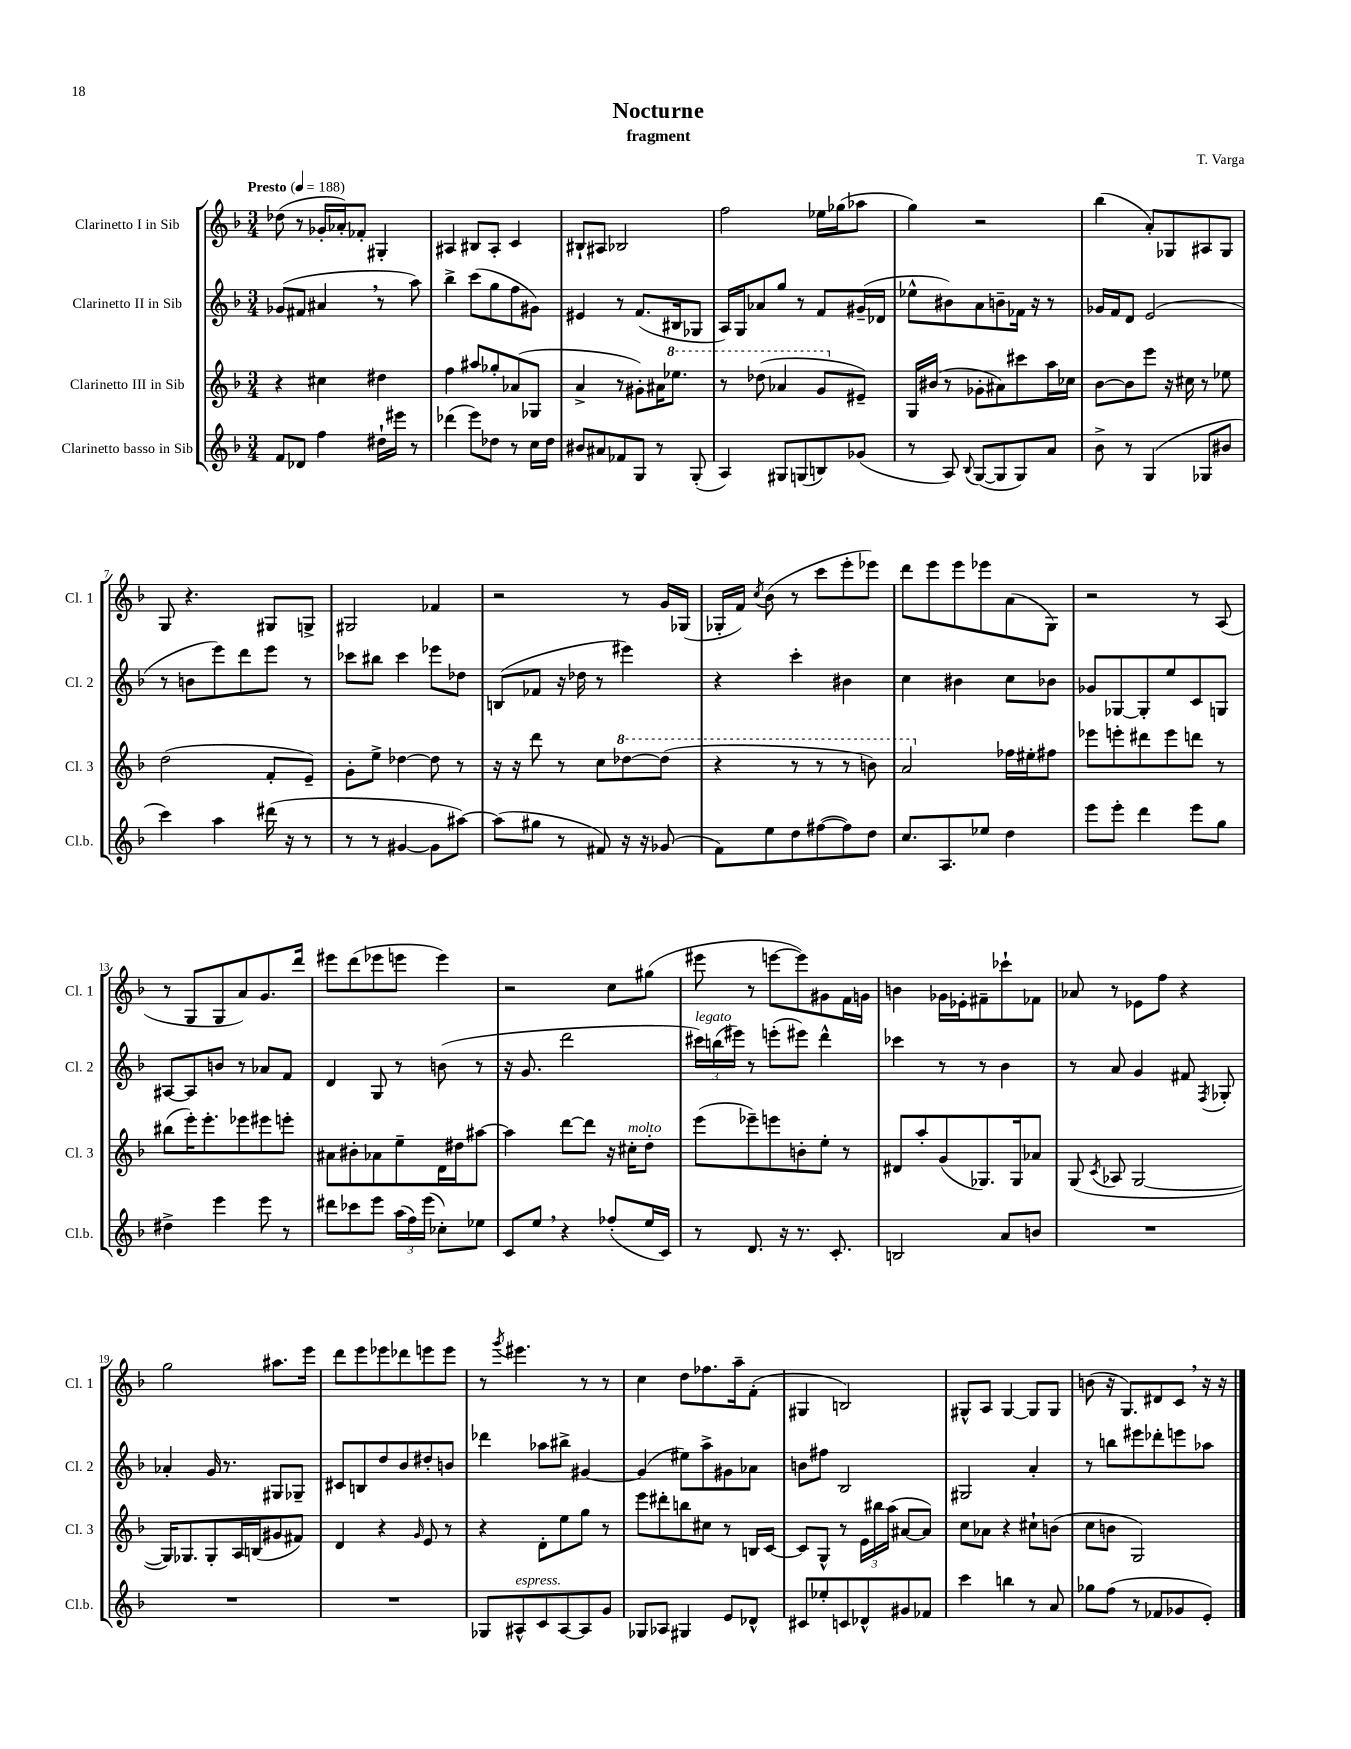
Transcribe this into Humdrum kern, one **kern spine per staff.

**kern	**kern	**kern	**kern
*part4	*part3	*part2	*part1
*staff4	*staff3	*staff2	*staff1
*I"Clarinetto basso in Sib	*I"Clarinetto III in Sib	*I"Clarinetto II in Sib	*I"Clarinetto I in Sib
*I'Cl.b.	*I'Cl. 3	*I'Cl. 2	*I'Cl. 1
*clefG2	*clefG2	*clefG2	*clefG2
*k[b-]	*k[b-]	*k[b-]	*k[b-]
*M3/4	*M3/4	*M3/4	*M3/4
*MM188	*MM188	*MM188	*MM188
=1	=1	=1	=1
!	!	!	!LO:TX:a:B:t=Presto
8f/L	4r	(8g-X/L	(8dd-X\
8d-X/J	.	8f#X/J	8r
4ff\	4cc#X\	4a#X,/	16g-X'/LL
.	.	.	16a-X'/J)
.	.	.	8f-X'/J
16dd#X`\LL	4dd#X\	8r	4G#X'/
16eee#X\JJ	.	.	.
8r	.	8aa\)	.
=2	=2	=2	=2
(4ddd-X\	4ff\	4bb-^\	4A#X/
8eee\L)	8aa#X/L	(8ccc\L	8B#X/L
8dd-X\J	8gg-X'/	8gg\	8A#'/J
8r	(8a-X/	8ff\	4c/
16cc\LL	8G-X/J	8g#X\J)	.
16dd-\JJ	.	.	.
=3	=3	=3	=3
8b#X/L	4a^/	4e#X/	8B#X`/L
8a#X/	.	.	8A#X/J
8f-X/	8r	8r	2B-X/
8G/J	8g#X'\L)	(8.f/L	.
8r	16a#X\K	.	.
*	*8va	*	*
.	8.eee-X\J	16B#X/k	.
(8G'/	.	8G-X/J	.
=4	=4	=4	=4
4A/)	8r	16A/LL)	2ff\
.	.	16G/J	.
.	(8ddd-X\	8a-X/	.
8G#X/L	4aa-X/	8gg/J	.
(8Gn/	.	8r	.
8Bn/)	8gg/L	8f/L	16ee-X\LL
.	.	.	(16gg-X\J
*	*X8va	*	*
(8g-X/J	8e#X~/J)	(16g#X~/L	8aa-X\J
.	.	16d-X/JJ	.
=5	=5	=5	=5
8r	16G/LL	8ee-X^^\L	4gg\)
.	(16b#X/JJ	.	.
8A/)	8r	8b#X\)	.
8qqB-/	.	.	.
([8G/L	8g-X'\L	8a\	2r
8G/]	8a#X\)	8bn~\	.
8G/)	8ccc#X\	16f-X\Jk	.
.	.	16r	.
8a/J	16aa\L	8r	.
.	16cc-X\JJ	.	.
=6	=6	=6	=6
8b-^\	[8b-\L	16g-X/LL	(4bb-\
.	.	16f/J	.
8r	8b-\]	8d/J	.
(4G/	8eee\J	(2e/	8a'/L)
.	16r	.	8G-X/
.	16cc#X\	.	.
8G-X/L	8r	.	8A#X/
8b#X/J	8ee-X\	.	8G-/J
!!LO:LB:g=z
=7	=7	=7	=7
4ccc\)	(2dd\	8r	8G/
.	.	8bn\L	4.r
4aa\	.	8eee\)	.
.	.	8ddd\	.
(16ddd#X\	8f'/L	8eee\J	8G#X/L
16r	.	.	.
8r	8e~/J)	8r	8Gn^/J
=8	=8	=8	=8
8r	8g'\L	8ccc-X\L	2G#X/
8r	8ee^\J	8bb#X\J	.
[4g#X/	[4dd-X\	4ccc-\	.
8g#\L]	8dd-\]	8eee-X\L	4f-X/
[8aa#X\J)	8r	8dd-X\J	.
=9	=9	=9	=9
(8aa#\L]	16r	(8Bn/L	2r
.	16r	.	.
8gg#X\J	8ddd\	8f-X/J	.
8r	8r	16r	.
.	.	16dd-X\	.
8f#X/)	8cc\L	8r	.
*	*8va	*	*
16r	[8ddd-X\	4eee#X\)	8r
16r	.	.	.
(8g-X/	(8ddd-\J]	.	16g/LL
.	.	.	(16G-X/JJ
=10	=10	=10	=10
8f\L)	4r	4r	16G-X'/LL
.	.	.	16f/JJ)
.	.	.	8qcc/
8ee\	.	.	(8b-\
8dd\	8r	4ccc'\	8r
([8ff#X\	8r	.	8ccc\L
8ff#\])	8r	4b#X\	8eee'\
8dd\J	8bbn\)	.	8eee-X\J)
=11	=11	=11	=11
8.cc/L	2aa/	4cc\	8ddd\L
.	.	.	8eee\
8.A/	.	.	.
.	.	4b#X\	8eee\
8ee-X/J	.	.	8eee-X\
*	*X8va	*	*
4dd\	16ff-X\LL	8cc\L	(8a\
.	16ee#X'\J	.	.
.	8ff#X\J	8b-X\J	8G\J)
=12	=12	=12	=12
8eee\L	8eee-X\L	8g-X/L	2r
8eee'\J	8eeen'\	[8G-X/	.
4ddd\	8ddd#X\	8G-'/]	.
.	8eee\	8ee/	.
8eee\L	8dddn\J	8c/	8r
8gg\J	8r	8Gn/J	(8A/
!!LO:LB:g=z
=13	=13	=13	=13
4dd#X^\	(8bb#X\L	[8A#X/L	8r
.	16eee'\K)	8A#/]	8G/L
.	8.eee'\	.	.
4eee\	.	8bn/J	8G/
.	8eee-X\	8r	8a/)
8eee\	8eee#X\	8a-X/L	8.g/
8r	8eeen'\J	8f/J	.
.	.	.	16ddd/Jk
=14	=14	=14	=14
8ddd#X\L	8a#X\L	4d/	8eee#X\L
8ccc-X\	8b#X'\	.	(8ddd\
8eee\J	8a-X\	8G/	8eee-X\
(24aa\LL	8ee~\	8r	8eeen\J
24ff\)	.	.	.
(24eee\JJ	.	.	.
8cc-X'\L)	16d\L	(8bn\	4eee\)
.	16dd#X\J	.	.
8ee-X\J	[8aa#X\J	8r	.
=15	=15	=15	=15
8c/L	4aa#\]	16r	2r
.	.	8.g/	.
8ee,/J	.	.	.
4r	[8ddd\L	2ddd\	.
.	8ddd\J]	.	.
(8ff-X'/L	16r	.	8cc\L
!	!LO:TX:a:i:t=molto	!	!
.	16cc#X'\KL	.	.
16ee/L	8dd'\J	.	(8gg#X\J
16c/JJ)	.	.	.
=16	=16	=16	=16
!	!	!LO:TX:a:i:t=legato	!
8r	(8eee\L	24ccc#X\LL)	8eee#X\
.	.	(24bbn\	.
.	.	24eee#X\JJ)	.
8.d/	8eee-X~\)	8r	8r
.	8eeen\	(8eeen'\L	[8eeen\L
16r	.	.	.
8.r	8bn'\	8eee#X\J)	8eee\])
.	8ee'\J	4ddd^^\	8g#X\
8.c'/	.	.	.
.	8r	.	16f\L
.	.	.	16gn\JJ
=17	=17	=17	=17
2Bn/	8d#X/L	4ccc-X\	4bn\
.	8aa'/	.	.
.	(8g/	8r	16g-X\LL
.	.	.	16e-X'\J
.	8.G-X/)	8r	8f#X~\
8a/L	.	4b-\	8ccc-X`\
.	16G-/k	.	.
8bn/J	8a-X/J	.	8f-X\J
=18	=18	=18	=18
2.r	(8G/	8r	8a-X/
.	8qc/	.	.
.	8A-X/	8a/	8r
.	[2G/	4g/	8e-X\L
.	.	.	8ff\J
.	.	8f#X/	4r
.	.	8qF/	.
.	.	8G-X'/	.
!!LO:LB:g=z
=19	=19	=19	=19
2.r	16G/KL])	4a-X'/	2gg\
.	8.G-X/	.	.
.	8G-'/	16g/	.
.	.	8.r	.
.	16A/L	.	.
.	(16Bn/J	.	.
.	8g#X/	8G#X/L	8.aa#X\L
.	8f#X/J)	8G-X~/J	.
.	.	.	16eee\Jk
=20	=20	=20	=20
2.r	4d/	8c#X/L	8ddd\L
.	.	8Bn/	8eee\
.	4r	8dd/	8eee-X\
.	.	8b-/	8ddd-X\
.	16qqg/	.	.
.	8e/	8dd#X'/	8eeen\
.	8r	8bn/J	8eee\J
=21	=21	=21	=21
8G-X/L	4r	4ddd-X\	8r
.	.	.	8qggg/
!LO:TX:a:i:t=espress.	!	!	!
8A#X^^/	.	.	4.eee#X\
8c/	8d'\L	8aa-X\L	.
[8A#/	8ee\	8bb#X^\J	.
8A#/]	8gg\J	[4g#X/	8r
8g/J	8r	.	8r
=22	=22	=22	=22
8G-X/L	8eee\L	(4g#/]	4cc\
8A-X/J	8ddd#X'\	.	.
4G#X/	8bbn\	8ee#X\L)	8dd\L
.	8cc#X\J	8aa^\	8.ff-X\
8e/L	8r	8g#X\	.
.	.	.	16aa~\k
8d-X^^/J	16Bn/LL	8a-X\J	(8f'\J
.	[16c/JJ	.	.
=23	=23	=23	=23
8c#X/L	8c/L]	8bn\L	4G#X/
8ee-X'/	8G^^/J	8ff#X\J	.
8cn/	8r	2B-/	2Bn/)
8d-X^^/	24e\LL	.	.
.	24bb#X\	.	.
.	(24aa\JJ	.	.
8g#X/	[8a#X/L	.	.
8f-X/J	8a#/J])	.	.
=24	=24	=24	=24
4ccc\	8cc\L	2G#X/	8G#X^^/L
.	8a-X\J	.	8A/J
4bbn\	4r	.	[4G#/
8r	8cc#X`\L	4a'/	8G#/L]
8a/	(8bn\J	.	8G#/J
=25	=25	=25	=25
8gg-X\L	8cc\L	8r	(8bn\
(8ff\J	8bn\J	8bbn\L	16r
.	.	.	8.G/L)
8r	2G/)	8eee#X\	.
8f-X/L	.	8ddd-X'\	8d#X/
8g-X/	.	8eeen\	8c,/J
8e'/J)	.	8aa-X\J	16r
.	.	.	16r
==	==	==	==
*-	*-	*-	*-
